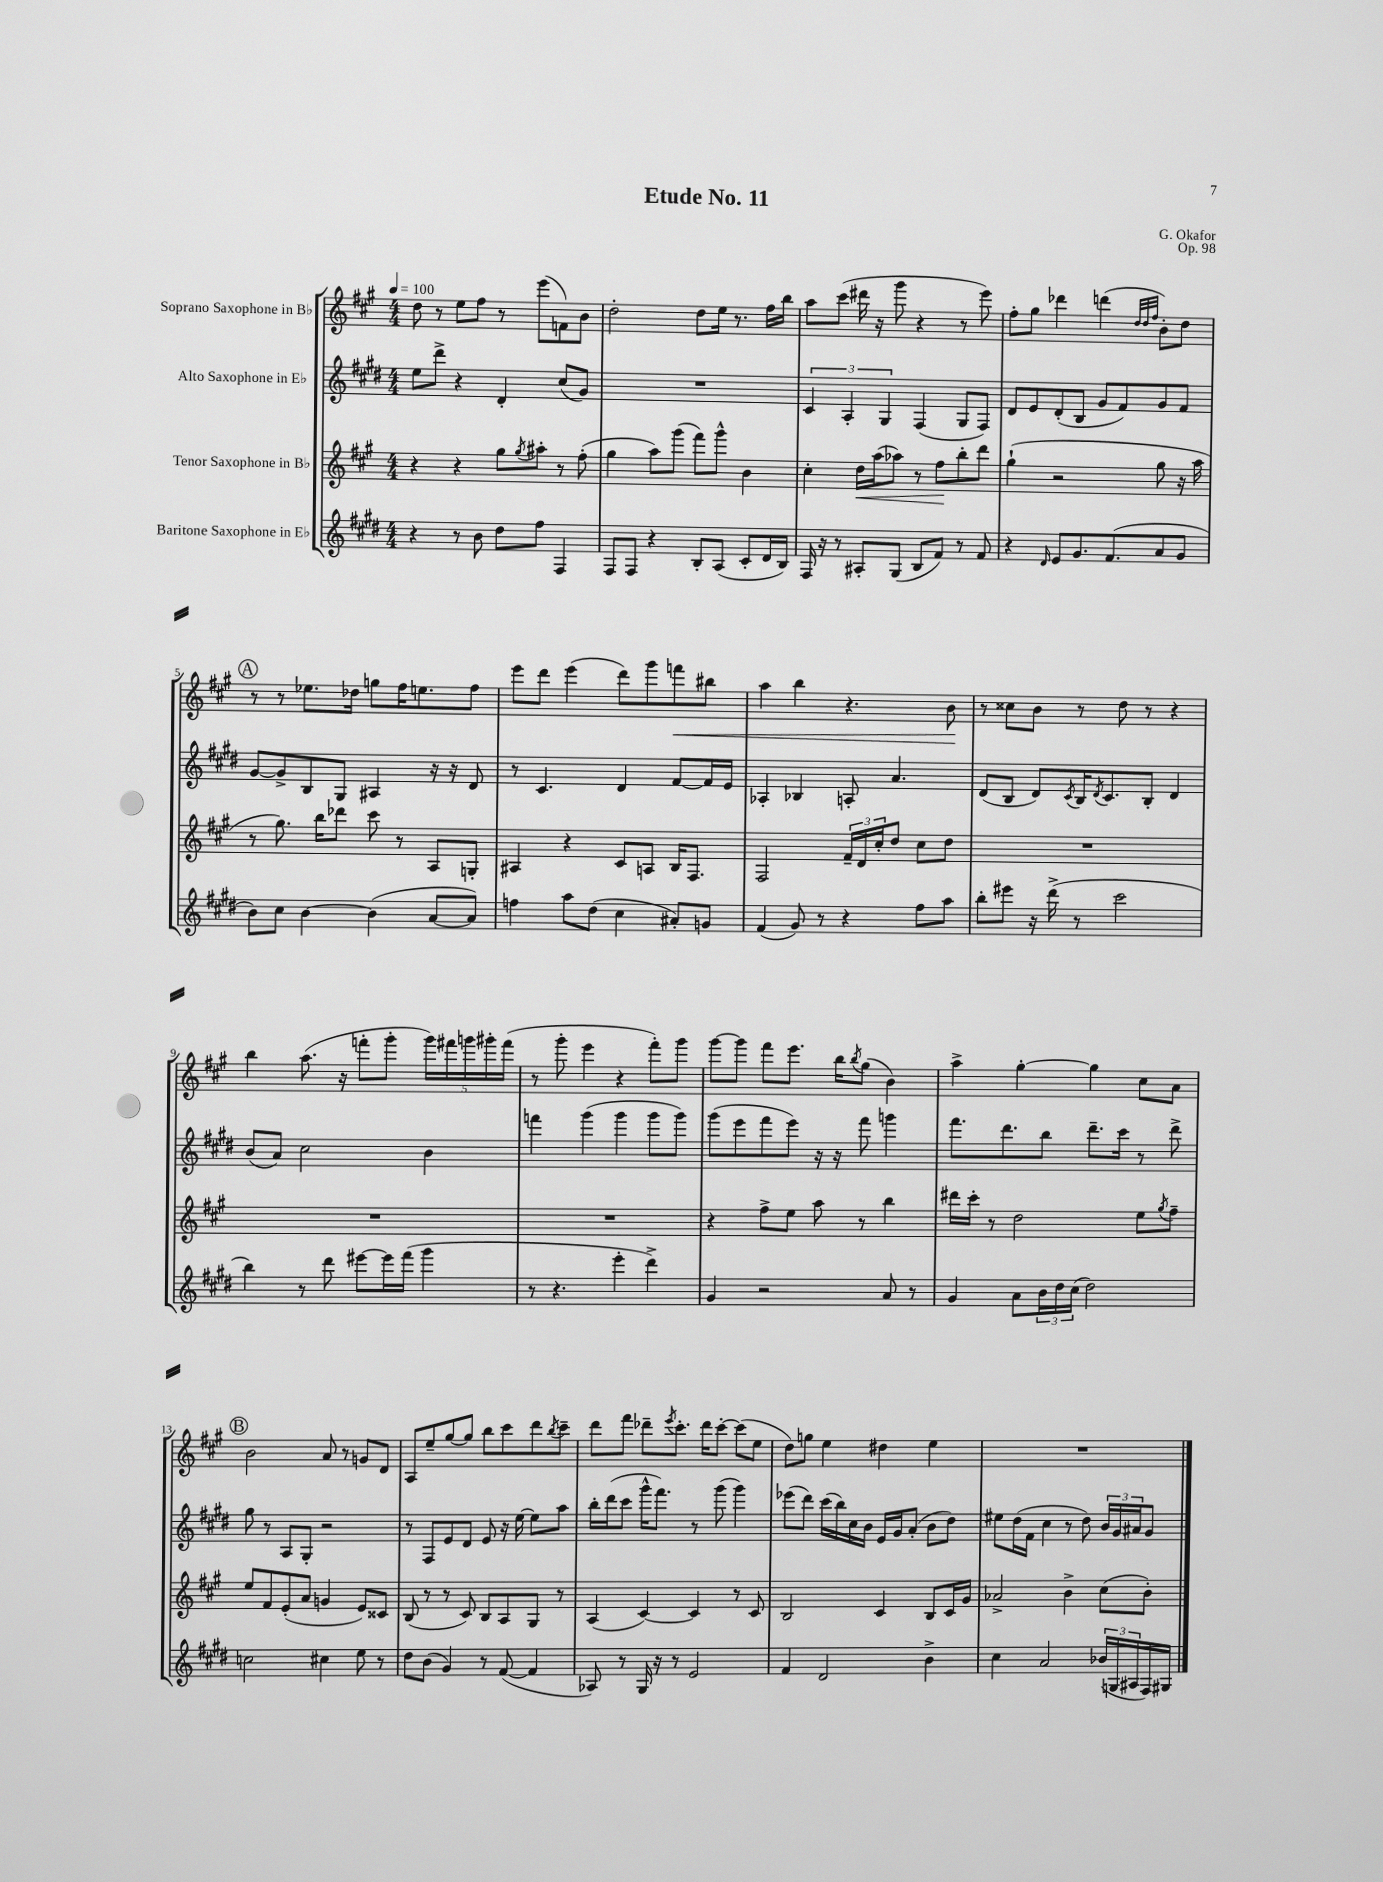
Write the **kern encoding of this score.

**kern	**kern	**kern	**kern
*staff4	*staff3	*staff2	*staff1
*clefG2	*clefG2	*clefG2	*clefG2
*k[f#c#g#d#]	*k[f#c#g#]	*k[f#c#g#d#]	*k[f#c#g#]
*M4/4	*M4/4	*M4/4	*M4/4
*MM100	*MM100	*MM100	*MM100
4r	4r	8ee\L	8dd\
.	.	8ddd#^\J	8r
8r	4r	4r	8ee\L
8b\	.	.	8ff#\J
8dd#\L	8gg#\L	4d#'/	8r
.	8qgg#/	.	.
8ff#\J	8aa#'\J	.	(8eee\L
4F#/	8r	(8cc#/L	8f\)
.	(8ff#'\	8g#/J)	8b\J
=	=	=	=
8F#/L	4gg#\	1r	2dd'\
8F#/J	.	.	.
4r	8aa\L)	.	.
.	(8ggg#\J	.	.
8B'/L	8fff#\L)	.	8dd\L
(8A/J	8ggg#^^\J	.	16ee\Jk
.	.	.	8.r
8c#'/L	4b\	.	.
16d#/L	.	.	16ff#\LL
16B/JJ)	.	.	16bb\JJ
=	=	=	=
16F#/	4cc#'\	6c#/	8aa\L
16r	.	.	.
8r	.	.	(8ccc#\J
.	.	6A'/	.
8A#'/L	16dd\LL	.	16ddd#\
.	(16aa\J	.	16r
.	.	6G#/	.
(8G#/J	8aa-\J)	.	8ggg#\
8B/L	8r	(4F#/	4r
8f#/J)	8ff#\L	.	.
8r	8bb'\	8G#/L	8r
8f#/	8ddd\J	8F#/J)	8eee\)
=	=	=	=
4r	(4gg#`\	8d#/L	8ff#'\L
.	.	8e/	8gg#\J
16qqd#/	.	.	.
8e/L	2r	(8d#'/	4ddd-\
8.g#/	.	8B/J	.
.	.	8g#/L	(4ddd\
(8.f#/	.	.	.
.	.	8f#/)	.
.	.	.	32qqdd/LLL
.	.	.	32qqdd/
.	.	.	32qqff#/JJJ
8a/	8gg#\	8g#/	8b'\L)
8g#/J	16r	8f#/J	8dd\J
.	16aa\	.	.
=	=	=	=
8b\L)	8r	[8g#/L	8r
8cc#\J	8.gg#\)	8g#^/]	8r
[4b\	.	8B/	8.ee-\L
.	16bb\LK	.	.
.	8ddd-\J	8G#/J	.
.	.	.	16dd-\Jk
(4b\]	8ccc#\	4A#/	8gg\L
.	8r	.	16ff#\K
.	.	.	8.ee\
[8a/L	8A/L	16r	.
.	.	16r	.
8a/]J)	8G'/J	8d#/	8ff#\J
=	=	=	=
4ff\	4A#/	8r	8eee\L
.	.	4.c#/	8ddd\J
8aa\L	4r	.	(4eee\
(8dd#\J	.	.	.
4cc#\	8c#/L	4d#/	8ddd\L)
.	8A/J	.	8ggg#\
8a#'/L)	16B/LK	[8f#/L	8fff\
.	8.F#/J	.	.
8g/J	.	16f#/]L	8bb#\J
.	.	16e/JJ	.
=	=	=	=
(4f#/	2F#/	4A-'/	4aa\
8g#/)	.	4B-/	4bb\
8r	.	.	.
4r	24f#~/LL	8A'/	4.r
.	24d/	.	.
.	24cc#'/J	.	.
.	8dd/J	4.a/	.
8ff#\L	8cc#\L	.	.
8aa\J	8dd\J	.	8b\
=	=	=	=
8bb'\L	1r	(8d#/L	8r
8eee#\J	.	8B/J	8cc##\L
16r	.	8d#/L)	8b\J
(16ddd#^\	.	.	.
.	.	8qc#/	.
8r	.	16B/K	8r
.	.	8qd#/	.
.	.	8.c#/	.
2ccc#\	.	.	8dd\
.	.	8B'/J	8r
.	.	4d#/	4r
=	=	=	=
4bb\)	1r	(8b/L	4bb\
.	.	8a/J)	.
8r	.	2cc#\	(8.aa\
8ddd#\	.	.	.
.	.	.	16r
[8eee#\L	.	.	8fff'\L
16eee#\]L	.	.	8ggg#'\J
(16fff#\JJ	.	.	.
4ggg#\	.	4b\	20ggg#\LL)
.	.	.	20fff#\
.	.	.	20ggg\
.	.	.	20ggg#'\
.	.	.	(20fff#\JJ
=	=	=	=
8r	1r	4fff\	8r
4.r	.	.	8ggg#'\
.	.	(4ggg#\	4eee\
4eee'\	.	4ggg#\	4r
4ddd#^\)	.	8ggg#\L	8fff#'\L)
.	.	8ggg#\J)	8ggg#\J
=	=	=	=
4g#/	4r	(8ggg#\L	[8ggg#\L
.	.	8eee\	8ggg#\]J
2r	8ff#^\L	8fff#\	8fff#\L
.	8ee\J	8eee\J)	8.eee\J
.	8aa\	16r	.
.	.	16r	16bb\LK
.	.	.	8qbb/
.	8r	8fff#\	(8gg#\J
8a/	4bb\	4ggg\	4b\)
8r	.	.	.
=	=	=	=
4g#/	16ddd#\LL	8.fff#\L	4aa^\
.	16ccc#'\JJ	.	.
.	8r	.	.
.	.	8.ddd#\	.
8a\L	2dd\	.	[4gg#'\
24b\L	.	8bb\J	.
24dd#\	.	.	.
(24cc#\JJ	.	.	.
2dd#\)	.	8.ddd#~\L	4gg#\]
.	.	16ccc#\Jk	.
.	8ee\L	8r	8cc#\L
.	8qgg#/	.	.
.	8ff#~\J	8ddd#^\	8a\J
=	=	=	=
2cc\	8ee/L	8gg#\	2b\
.	8f#/	8r	.
.	(8e'/	8A/L	.
.	8a/J	8G#'/J	.
4cc#\	4g/	2r	8a/
.	.	.	8r
8ee\	8e/L)	.	8g/L
8r	8c##/J	.	8d/J
=	=	=	=
8dd#\L	(8B/	8r	8A/L
(8b\J	8r	8F#/L	8ee~/
4g#/)	8r	8e/	[8gg#/
.	8c#/)	8d#/J	8gg#/]J
8r	8B/L	8e/	8bb\L
([8f#/	8A/	16r	8ccc#\
.	.	[16ee\	.
4f#/]	8G#/J	8ee\]L	8ddd\
.	.	.	8qbb/
.	8r	8aa\J	8ccc#~\J
=	=	=	=
8A-/)	(4A/	16bb'\LL	8ddd\L
.	.	(16ddd#\J	.
8r	.	8ccc#\J	8fff#\J
16G#/	[4c#/)	16ggg#^^\LK	8ddd-~\L
16r	.	8.fff#\J)	.
.	.	.	8qeee/
8r	.	.	8.ccc#'\J
2e/	4c#/]	8r	.
.	.	.	16ddd-\LK
.	.	(8ggg#\	[8ccc#'\J
.	8r	4ggg#\)	(8ccc#\]L
.	8c#/	.	8ee\J
=	=	=	=
4f#/	2B/	(8eee-\L	8dd\L)
.	.	8ddd#\J)	8gg\J
2d#/	.	(16ccc#\LL	4ee\
.	.	16bb\)	.
.	.	16cc#\	.
.	.	16b\JJ	.
.	4c#/	16e/LL	4dd#\
.	.	16g#/J	.
.	.	(8a'/J	.
4b^\	8B/L	8b\L	4ee\
.	16c#/L	8dd#\J)	.
.	16g#/JJ	.	.
=	=	=	=
4cc#\	2a-^/	8ee#\L	1r
.	.	(16dd#\L	.
.	.	16f#\JJ	.
2a/	.	4cc#\	.
.	4b^\	8r	.
.	.	8dd#\)	.
(24b-/LL	(8cc#\L	24b/LL	.
24G/	.	24g#/	.
24A#/	.	24a#/J	.
16F#/)	8b'\J)	8g#/J	.
16G#/JJ	.	.	.
==	==	==	==
*-	*-	*-	*-
